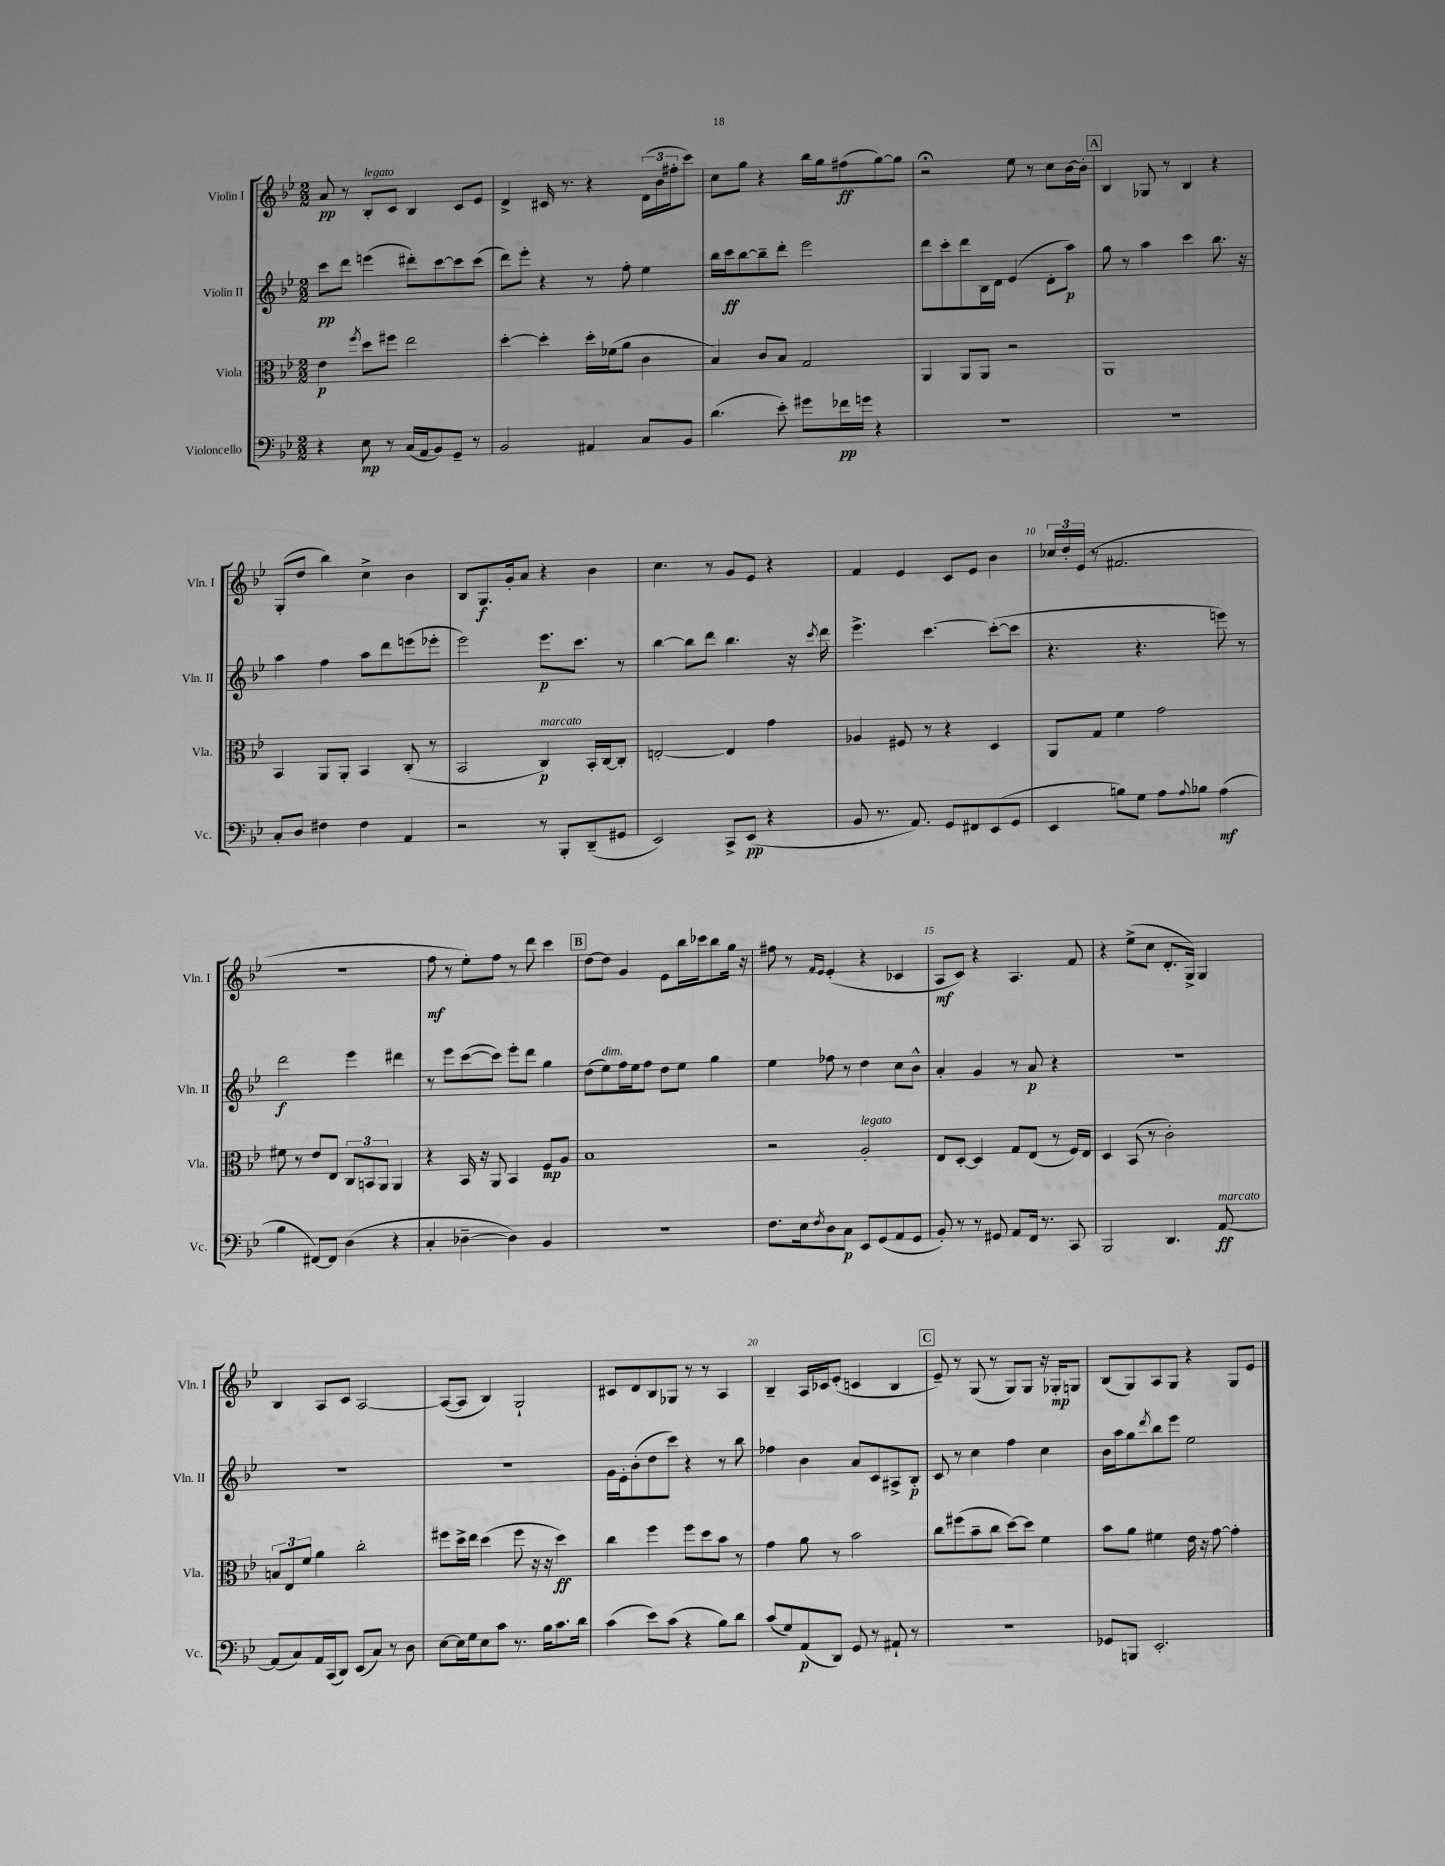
<<
\new StaffGroup <<
\new Staff = "s0" \with { instrumentName = "Violin I" shortInstrumentName = "Vln. I" } {
    \clef treble \key bes \major \numericTimeSignature \time 2/2
    a'8\pp r8 bes8-.^\markup { \italic "legato" } c'8 bes4 c'8 ees'8 |
    d'4-> cis'16 r8. r4 \tuplet 3/2 { d'16( bes'16 fis''16-. } c'''8) |
    c''8 g''8 r4 bes''16 g''16 fis''8\ff( g''8~) g''8 |
    r2\fermata ees''8 r8 c''8 bes'16~ bes'16-. |
    \mark \markup { \box "A" } bes4 ges8 r8 bes4 r4 |
    g8-.( d''8 bes''4) c''4-> bes'4 |
    bes8 g8.\f g'16-. a'8 r4 bes'4 |
    c''4. r8 g'8 ees'8 r4 |
    f'4 ees'4 c'8 ees'8 bes'4 |
    \tuplet 3/2 { ces''16 d''16-. ees'16( } r8 fis'2. |
    R1 |
    f''8\mf r8 ees''8-.) f''8 r8 d'''8 c'''4 |
    \mark \markup { \box "B" } d''8~ d''8 g'4 ees'8 bes''16 ces'''16 bes''8 g''16 r16 |
    fis''8 r8 \grace { f'16 ees'16 } ees'4-.( r4 ces'4 |
    a8\mf c'8) r4 a4. f'8 |
    r4 ees''8->( c''8 d'8.-. g16->) g4 |
    bes4 a8 c'8 a2~ |
    a8~( a8 bes4) g2-! |
    cis'8 d'8 bes8 ges8 r8 r8 a4 |
    bes4-- a16 ces'16 ees'8-.( c'4 bes4 |
    \mark \markup { \box "C" } ees'8--) r8 g8( r8 g8) g8 r16 ges16-.\mp g8 |
    bes8( g8) a8 g8 r4 g8 ees'8 \bar "|." |
}
\new Staff = "s1" \with { instrumentName = "Violin II" shortInstrumentName = "Vln. II" } {
    \clef treble \key bes \major \numericTimeSignature \time 2/2
    c'''8\pp d'''8 e'''4( dis'''8-.) c'''8~ c'''8 c'''8( |
    d'''8) ees'''8-. r4 r8 f''8-. ees''4 |
    bes''16 c'''16\ff bes''8~ bes''8-- d'''8-. ees'''2 |
    d'''8 c'''8-. d'''8 bes16 d'16 ees'4( d'8-. a''8\p) |
    \mark \markup { \box "A" } g''8 r8 a''4 c'''4 bes''8. r16 |
    a''4 f''4 a''8 d'''8 e'''8( ees'''8-. |
    ees'''2) ees'''8.\p c'''8. r8 |
    bes''4~ bes''8 d'''8 bes''4. r16 \acciaccatura { c'''8 } d'''16 |
    ees'''4.-> c'''4.~ c'''8~-.( c'''8 |
    r4. r4. e'''8) r8 |
    d'''2\f ees'''4 dis'''4 |
    r8 ees'''8 c'''8~( c'''8) ees'''8-. d'''8 g''4 |
    \mark \markup { \box "B" } d''8( ees''8^\markup { \italic "dim." }) f''16 ees''16 f''8 d''8 ees''8 g''4 |
    ees''4 fes''8 r8 d''4 c''8 bes'8-^ |
    a'4-. g'4 r8 a'8\p r4 |
    R1 |
    R1 |
    R1 |
    g'16 ees'16-. bes'8-.( d''8 c'''8) r4 r8 bes''8 |
    fes''4 bes'4 a'8 c'8 ais8-> bes8-.\p |
    \mark \markup { \box "C" } c'8 r8 c''4 f''4 c''4 |
    bes'16 a''16 g''8 \acciaccatura { d'''8 } bes''8 ees'''8 ees''2 \bar "|." |
}
\new Staff = "s2" \with { instrumentName = "Viola" shortInstrumentName = "Vla." } {
    \clef alto \key bes \major \numericTimeSignature \time 2/2
    ees'4\p \acciaccatura { f''8 } d''8 fis''8 ees''2 |
    d''4~-. d''4-. d''16-. fes'16( a'8 c'4 |
    bes4) c'8 bes8 g2 |
    a,4 a,8 a,8 r2 |
    \mark \markup { \box "A" } a,1 |
    bes,4 a,8 a,8-. bes,4 c8-.( r8 |
    bes,2 c4\p^\markup { \italic "marcato" }) bes,16-. c16~ c8-. |
    e2~-. e4 g'4 |
    aes4 fis8 r8 r4 d4 |
    a,8 g8 f'4 g'2 |
    fis'8 r8 ees'8 ees8 \tuplet 3/2 { c8 b,8 a,8 } a,4 |
    r4 bes,16 r16 a,8 bes,4 f8\mp a8 |
    \mark \markup { \box "B" } bes1 |
    r2 a2-.^\markup { \italic "legato" } |
    ees8 d8~-. d4 g8 ees8( r8 f16) ees16 |
    d4 bes,8( r8 c'2-.) |
    \tuplet 3/2 { b8 ees8 f'8 } a'4 c''2-. |
    fis''8 d''16-> ees''16 d''4( fis''8 r16 r16 d''4\ff) |
    c''4 f''4 f''8 d''8 bes'8 r8 |
    g'4 a'8 r8 bes'2 |
    \mark \markup { \box "C" } c''8 fis''8( bes'8-- c''8 d''8~) d''8 f'4 |
    bes'8 a'8 fis'4 ees'16 r16 g'8~ g'4-. \bar "|." |
}
\new Staff = "s3" \with { instrumentName = "Violoncello" shortInstrumentName = "Vc." } {
    \clef bass \key bes \major \numericTimeSignature \time 2/2
    r4 ees8\mp r8 c16( a,16 bes,8) g,8-- r8 |
    bes,2 ais,4 c8 bes,8 |
    d'4.( ees'8-.) gis'8 fes'16\pp g'16 r4 |
    R1 |
    \mark \markup { \box "A" } R1 |
    c8-. d8 fis4 fis4 a,4 |
    r2 r8 bes,,8-. d,8--( gis,8 |
    ees,2) c,8-> ees,8\pp( r4 |
    bes,8 r8. a,8.) g,8 fis,8 ees,8( g,8 |
    ees,4 b8) g8 a8 \appoggiatura { a8 } bes8 a4\mf( |
    bes4 fis,8~) fis,8 d4( r4 |
    c4-. des4~-- des4) bes,4 |
    \mark \markup { \box "B" } R1 |
    f8. ees16 \acciaccatura { f8 } d8 c8\p ees,8 g,8( a,8 g,8 |
    bes,8-.) r8 r8 gis,8 a,8 f,16 r8. c,8 |
    bes,,2 d,4. a,8~\ff^\markup { \italic "marcato" } |
    a,8( c8) a,16 c,16( d,8) ees,8( c8) r8 d8 |
    ees8~ ees16 g16 ees8 c'8 r8. bes16 c'8. d'16 |
    c'4( ees'8) c'8( r4 bes8) d'8 |
    c'8( g8) a,8\p( d,8) g,8 r8 ais,8-! r8 |
    \mark \markup { \box "C" } R1 |
    ges,8 b,,8 ees,2.-. \bar "|." |
}
>>
>>
\layout { \context { \Score \override BarNumber.break-visibility = ##(#f #t #t) barNumberVisibility = #(every-nth-bar-number-visible 5) } }
